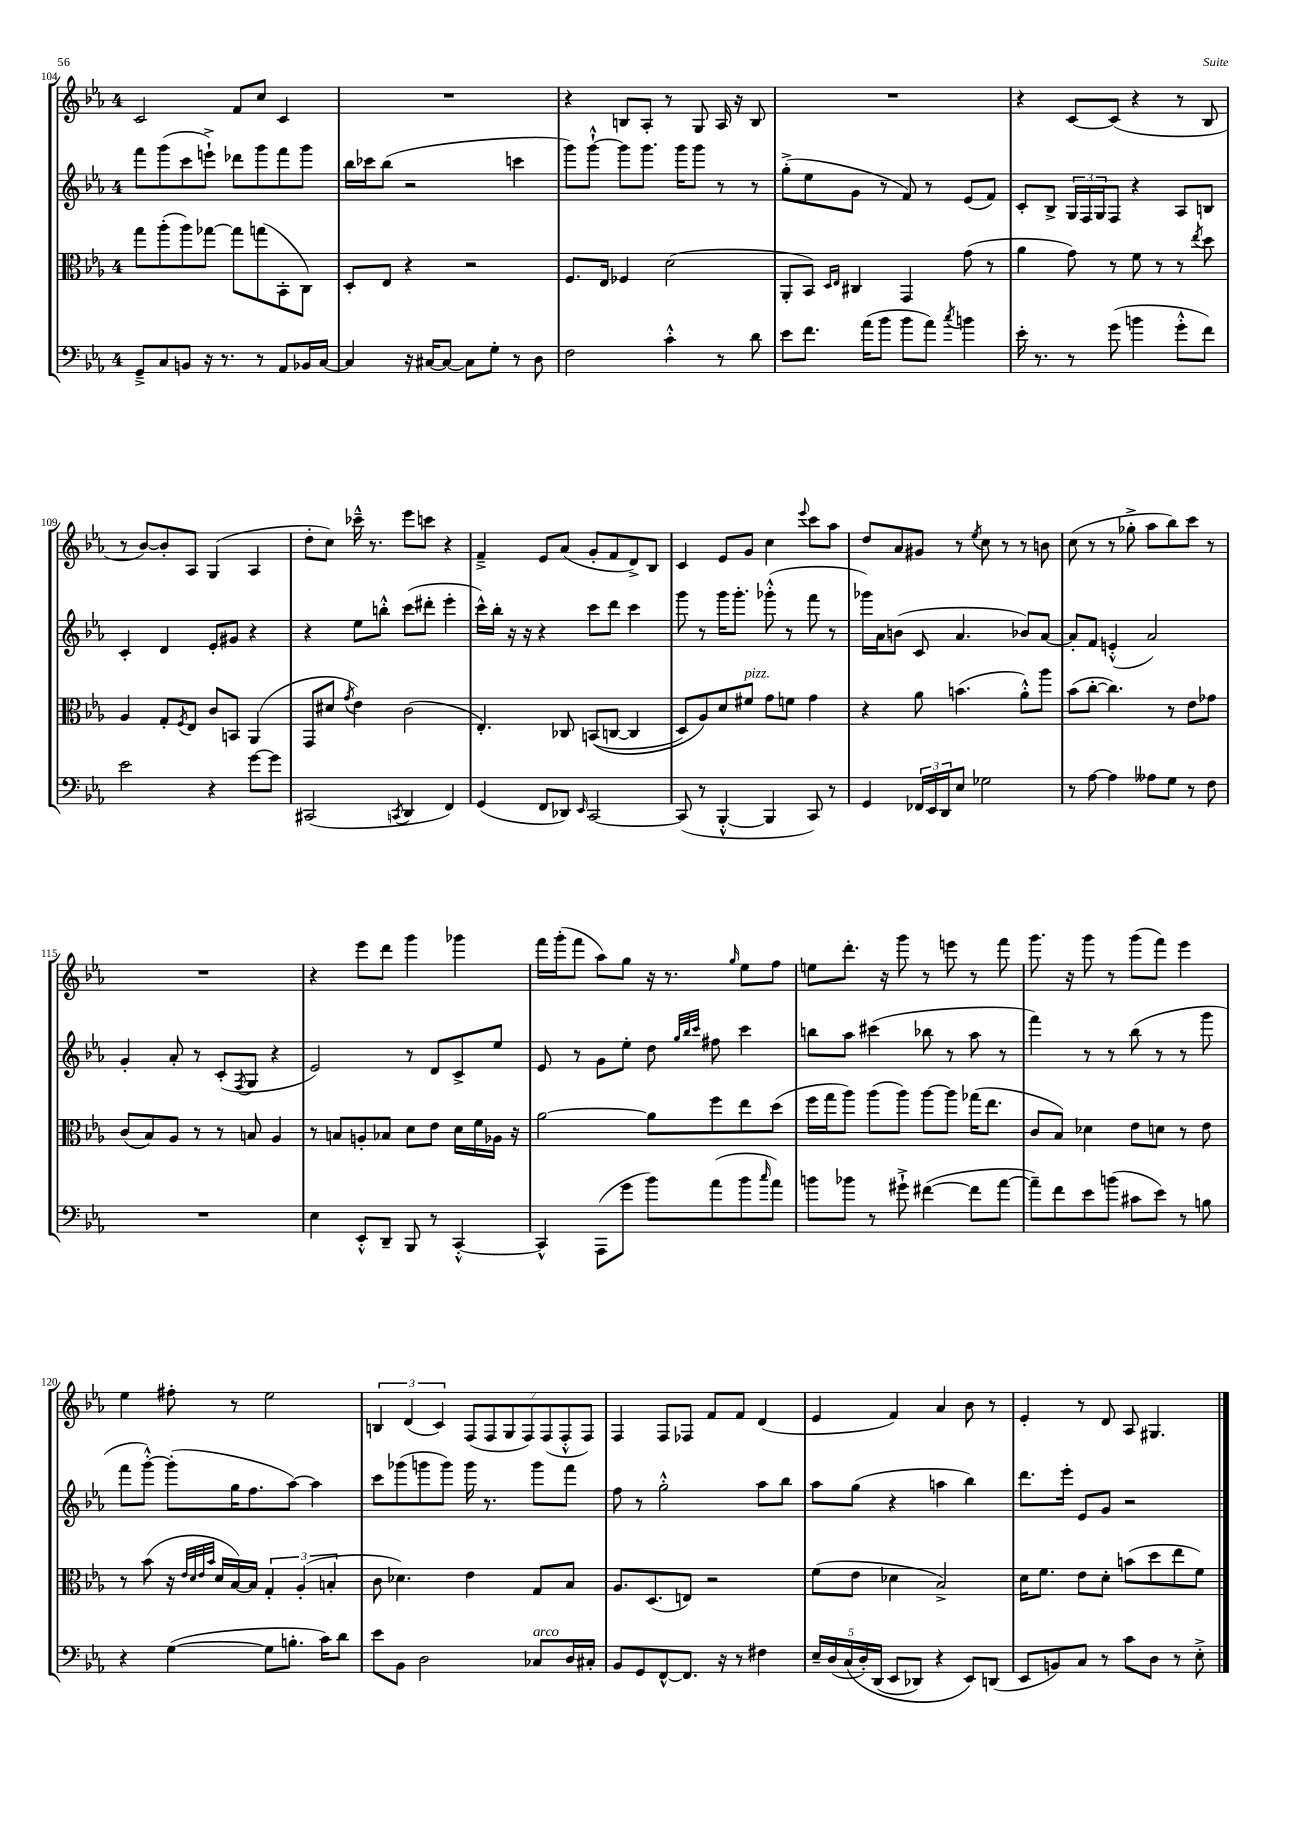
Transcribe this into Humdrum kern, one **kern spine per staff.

**kern	**kern	**kern	**kern
*part4	*part3	*part2	*part1
*staff4	*staff3	*staff2	*staff1
*clefF4	*clefC3	*clefG2	*clefG2
*k[b-e-a-]	*k[b-e-a-]	*k[b-e-a-]	*k[b-e-a-]
*M4/4	*M4/4	*M4/4	*M4/4
=104	=104	=104	=104
8GG~^/L	8gg\L	8fff\L	2c/
8C/	(8aa-'\	(8ggg\	.
8BBn/J	8aa-\)	8ccc\	.
16r	[8gg-X\J	8eeen`^\J)	.
8.r	.	.	.
.	8gg-\L]	8ddd-X\L	8f/L
8r	(8ggn\	8ggg\	8cc/J
8AA-/L	8BB-'\	8fff\	4c/
16BB-X/L	8C\J)	8ggg\J	.
[16C/JJ	.	.	.
=105	=105	=105	=105
4C/]	8D'/L	16bb-\LL	1r
.	.	16ccc-X\J	.
.	8E-/J	(8bb-\J	.
16r	4r	2r	.
[16C#X/KL	.	.	.
8C#/J_	.	.	.
8C#\L]	2r	.	.
8G'\J	.	.	.
8r	.	4cccn\	.
8D\	.	.	.
=106	=106	=106	=106
2F\	8.F/L	8ggg\L)	4r
.	.	[8ggg`^^\J	.
.	16E-/Jk	.	.
.	4F-X/	8ggg\L]	8Bn/L
.	.	8.ggg\J	8A-'/J
4c'^^\	(2d\	.	8r
.	.	16ggg\KL	.
.	.	8ggg\J	8G/
8r	.	8r	16A-/
.	.	.	16r
8d\	.	8r	8B/
=107	=107	=107	=107
8e-\L	8AA-'/L	(8gg'^\L	1r
8.f\J	8BB-/J)	8ee-\	.
.	16qqD/LL	.	.
.	16qqE-/JJ	.	.
.	4C#X/	8g\J	.
(16a-\KL	.	.	.
8b-\J	.	8r	.
8b-\L	4GG/	8f/)	.
8a-\J)	.	8r	.
8qcc/	.	.	.
4bn\	(8g\	(8e-/L	.
.	8r	8f/J)	.
=108	=108	=108	=108
16e-'\	4a-\	8c'/L	4r
8.r	.	.	.
.	.	8B-^/J	.
8r	8g\)	24G/LL	[8c/L
.	.	24F/	.
.	.	24G/J	.
(8g\	8r	8F/J	(8c/J]
4bn\	8f\	4r	4r
.	8r	.	.
8g'^^\L	8r	8A-/L	8r
.	8qee-/	.	.
8f\J)	8dd\	8Bn/J	8B-/
!!LO:LB:g=z
=109	=109	=109	=109
2e-\	4A-/	4c'/	8r
.	.	.	[8b-/L)
.	8G'/L	4d/	8b-'/]
.	8qF/	.	.
.	8E-/J	.	8A-/J
4r	8c/L	8e-'/L	(4G/
.	8BBn/J	8g#X/J	.
[8g\L	(4AA-/	4r	4A-/
8g\J]	.	.	.
=110	=110	=110	=110
(2CC#X/	8GG/L	4r	8dd'\L
.	8d#X/J	.	8cc\J)
.	8qg/	.	.
.	4e-\)	8ee-\L	16ccc-X~^^\
.	.	.	8.r
.	.	8bbn'^^\J	.
8qCCn/	.	.	.
4DD/	(2c\	(8ccc\L	8eee-\L
.	.	8ddd#X'\J	8cccn\J
4FF/)	.	4eee-'\	4r
=111	=111	=111	=111
(4GG/	4.E-'/)	16ccc^^\LL)	4f~^/
.	.	16bb-'\JJ	.
.	.	16r	.
.	.	16r	.
8FF/L	.	4r	8e-/L
8DD-X/J)	8C-X/	.	(8a-/J
16qqEE-/	.	.	.
[2CC/	((8BBn/L	8ccc\L	8g'/L
.	[8Cn/J	8ddd\J	8f/
.	4C/]	4ccc\	8d^/)
.	.	.	8B-/J
=112	=112	=112	=112
(8CC/]	8D/L)	8ggg\	4c/
8r	8A-/)	8r	.
[4BBB-'^^/	8d/	16ggg\KL	8e-/L
.	.	8.ggg'\J	.
!	!LO:TX:a:i:t=pizz.	!	!
.	8f#X/J	.	8g/J
4BBB-/]	8g\L	(8ggg-X'^^\	4cc\
.	8fn\J	8r	.
.	.	.	8qqeee-/
8CC/)	4g\	8fff\	8ccc\L
8r	.	8r	8aa-\J
=113	=113	=113	=113
4GG/	4r	16ggg-X\LL)	8dd/L
.	.	16a-\J	.
.	.	(8bn\J	8a-/
24FF-X/LL	8a-\	8c/	8g#X/J
24EE-/	.	.	.
24DD/J	.	.	.
8E-/J	(4.bn\	4.a-/	8r
.	.	.	8qee-/
2G-X\	.	.	8cc\
.	.	.	8r
.	8a-'^^\L)	8b-X/L)	8r
.	8aa-\J	[8a-/J	8bn\
=114	=114	=114	=114
8r	(8b-\L	8a-'/L]	(8cc\
[8A-\	[8cc'\J	8f/J	8r
4A-\]	4.cc\])	(4en'^^/	8r
.	.	.	8gg-X'^\
8A--X\L	.	2a-/)	8aa-\L
8G\J	8r	.	8bb-\)
8r	8e-\L	.	8ccc\J
8F\	8g-X\J	.	8r
!!LO:LB:g=z
=115	=115	=115	=115
1r	(8c/L	4g'/	1r
.	8B-/)	.	.
.	8A-/J	8a-'/	.
.	8r	8r	.
.	8r	(8c'/L	.
.	.	8qF/	.
.	8Bn/	8G/J	.
.	4A-/	4r	.
=116	=116	=116	=116
4E-\	8r	2e-/)	4r
.	8Bn/L	.	.
8EE-'^^/L	8An'/	.	8eee-\L
8DD~/J	8B-X/J	.	8ddd\J
8BBB-/	8d\L	8r	4ggg\
8r	8e-\J	8d/L	.
[4CC'^^/	16d\LL	8c^/	4ggg-X\
.	16f\	.	.
.	16A-X\JJ	8ee-/J	.
.	16r	.	.
=117	=117	=117	=117
4CC^^/]	[2a-\	8e-/	16fff\LL
.	.	.	(16ggg'\J
.	.	8r	8fff\J
(8AAA-\L	.	8g\L	8aa-\L)
8g\J	.	8ee-'\J	8gg\J
8b-\L)	8a-\L]	8dd\	16r
.	.	.	8.r
.	.	32qqgg/LLL	.
.	.	32qqbb-/	.
.	.	32qqccc/JJJ	.
(8a-\	8ff\	8ff#X\	.
.	.	.	16qqgg/
8b-\	8ee-\	4ccc\	8ee-\L
16qqcc/	.	.	.
8a-\J)	(8dd\J	.	8ff\J
=118	=118	=118	=118
8bn\L	16ff\LL	8bbn\L	8een\L
.	16gg\J	.	.
8b-X\J	8aa-\J)	8aa-\J	8.ddd'\J
8r	(8aa-\L	(4ccc#X\	.
.	.	.	16r
8g#X`^\	8aa-\J)	.	8ggg\
([4f#X\	[8aa-\L	8bb-X\	8r
.	8aa-\J]	8r	8eeen\
8f#\L]	(16gg-X\KL	8aa-\	8r
.	8.ee-\J	.	.
[8a-\J	.	8r	8fff\
=119	=119	=119	=119
8a-~\L])	8c/L	4fff\)	8.ggg\
8f\	8B-/J)	.	.
.	.	.	16r
8e-\	4d-X\	8r	8ggg\
(8bn\J	.	8r	8r
8c#X\L	8e-\L	(8bb-\	(8ggg\L
8e-\J)	8dn\J	8r	8fff\J)
8r	8r	8r	4eee-\
8Bn\	8e-\	8ggg\	.
!!LO:LB:g=z
=120	=120	=120	=120
4r	8r	8fff\L	4ee-\
.	(8b-\	[8ggg'^^\J)	.
([4G\	16r	(8ggg'\L]	8ff#X'\
.	32qqe-/LLL	.	.
.	32qqd/	.	.
.	32qqe-/	.	.
.	32qqb-/JJJ	.	.
.	16d/LL	.	.
.	[16B-/)	16gg\K	8r
.	16B-/JJ]	8.ff\	.
8G\L]	6G'/	.	2ee-\
8.Bn'\J	.	[8aa-\J)	.
.	(6A-'/	.	.
.	.	4aa-\]	.
16c\KL)	.	.	.
.	6Bn'/	.	.
8d\J	.	.	.
=121	=121	=121	=121
8e-\L	8c\	8ccc\L	6Bn/
8BB-\J	4.d-X\)	(8ggg-X\	.
.	.	.	(6d/
2D\	.	8gggn\	.
.	.	.	6c/)
.	.	8ggg\J)	.
.	4e-\	16ggg\	(14F/L
.	.	8.r	.
.	.	.	14F/
.	.	.	14G/
.	.	.	14F/)
!LO:TX:a:i:t=arco	!	!	!
8C-X/L	8G/L	8ggg\L	.
.	.	.	(14F/
.	.	.	14F'^^/
16D/L	8B-/J	8fff\J	.
.	.	.	14F/J)
16C#X'/JJ	.	.	.
=122	=122	=122	=122
8BB-/L	8.A-/L	8ff\	4F/
8GG/	.	8r	.
.	(8.D/	.	.
[8FF^^/	.	2gg'^^\	8F/L
8.FF/J]	8En/J)	.	8F-X/J
.	2r	.	8f/L
16r	.	.	.
8r	.	.	8f/J
4F#X\	.	8aa-\L	(4d/
.	.	8bb-\J	.
=123	=123	=123	=123
20E-~/LL	(8f\L	8aa-\L	4e-/
(20D/	.	.	.
(20C/	.	.	.
.	8e-\J	(8gg\J	.
20D'/)	.	.	.
(20DD/JJ	.	.	.
8EE-/L	4d-X\	4r	4f/)
8DD-X/J)	.	.	.
4r	2B-^/)	4aan\	4a-/
8EE-/L)	.	4bb-\)	8b-\
(8DDn/J	.	.	8r
=124	=124	=124	=124
8EE-/L	16d\KL	8.ddd\L	4e-'/
.	8.f\J	.	.
8BBn/)	.	.	.
.	.	16eee-'\Jk	.
8C/J	8e-\L	8e-/L	8r
8r	8d'\J	8g/J	8d/
8c\L	(8bn\L	2r	8A-/
8D\J	8dd\	.	4.G#X/
8r	8ee-\	.	.
8E-'^\	8f\J)	.	.
==	==	==	==
*-	*-	*-	*-
